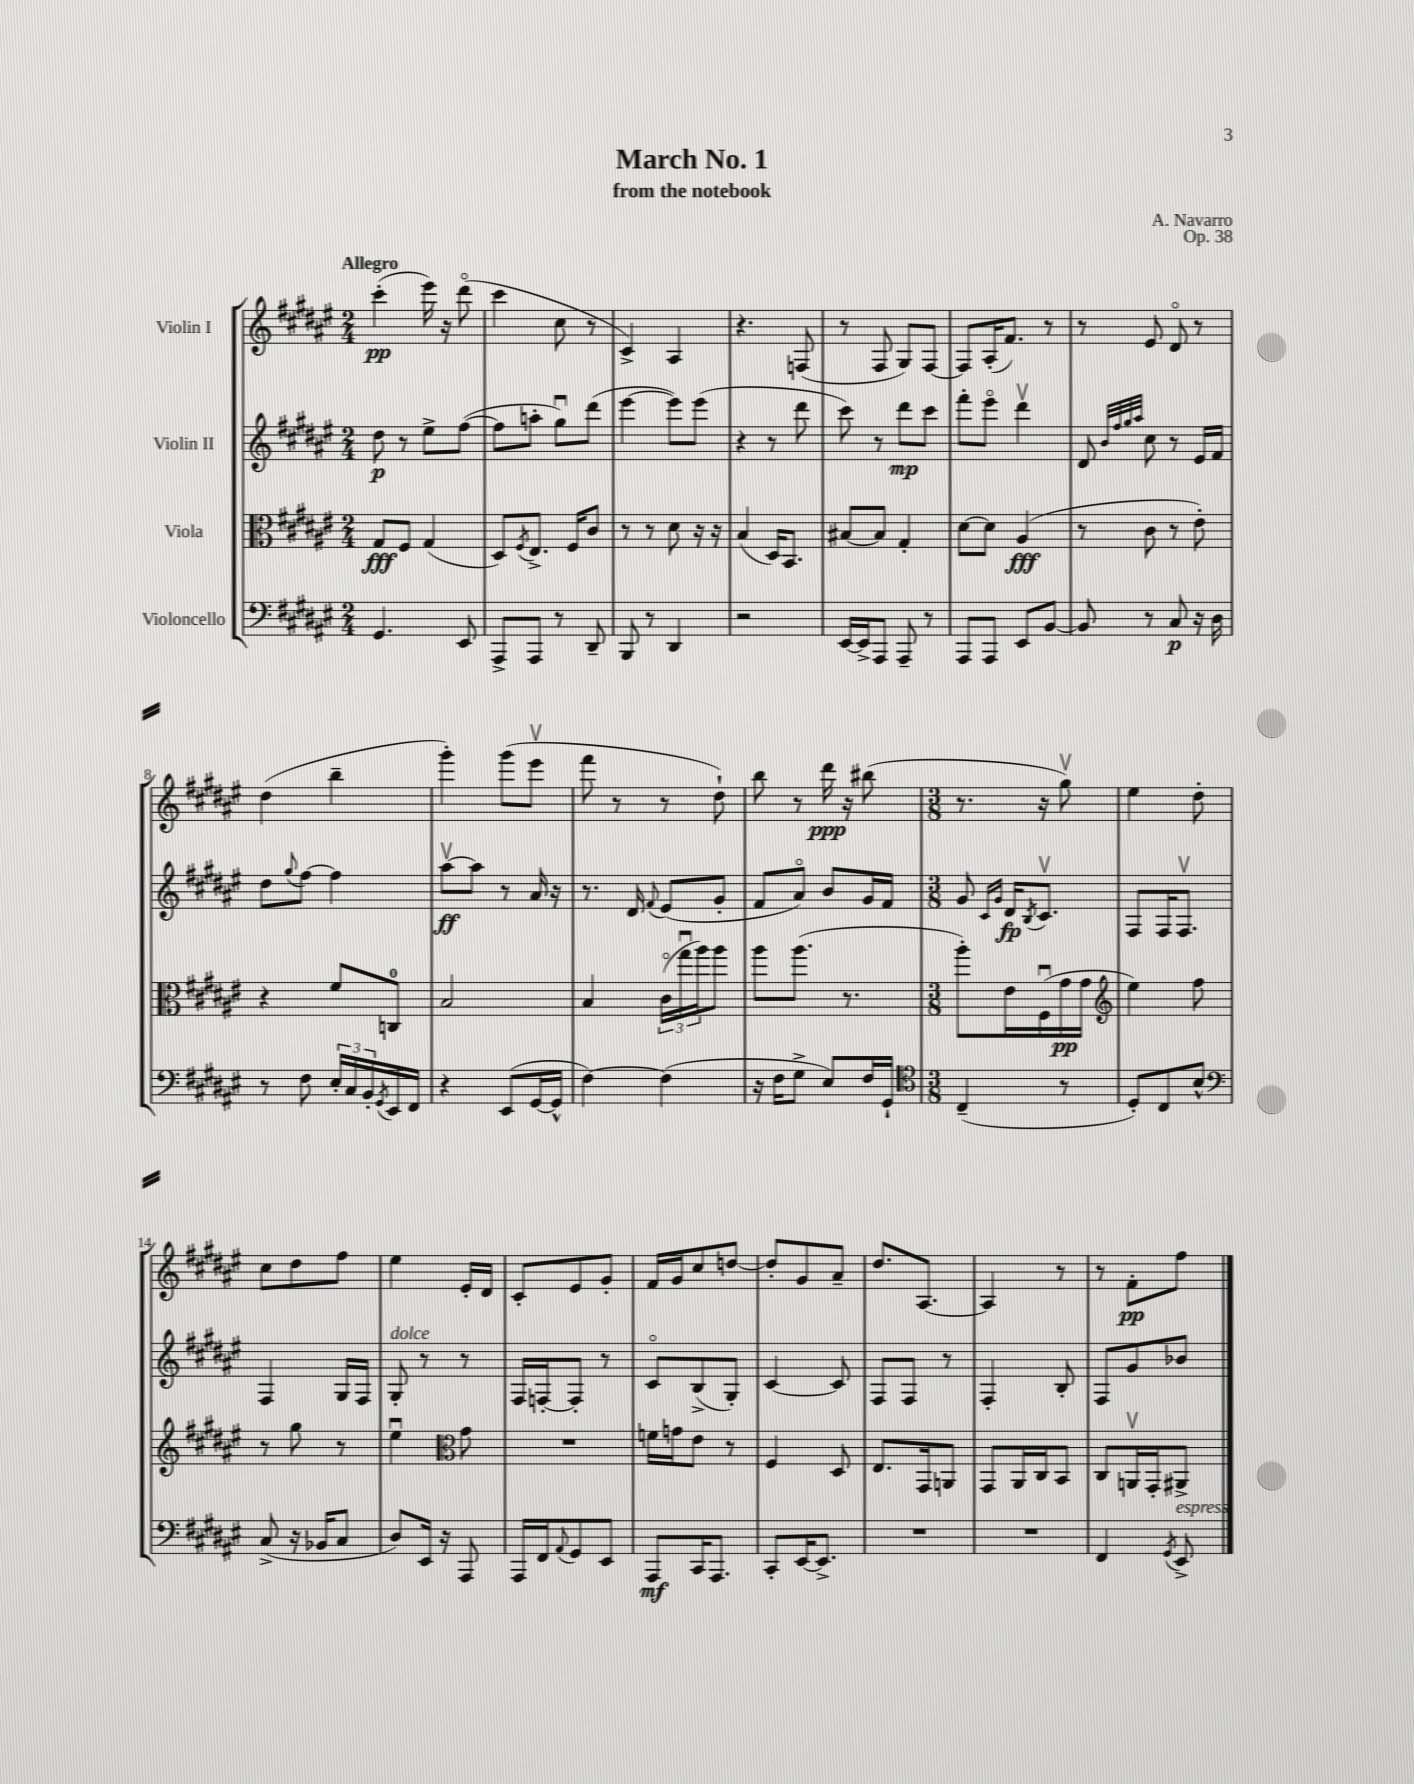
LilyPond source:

\header { title = "March No. 1" composer = "A. Navarro" subtitle = "from the notebook" opus = "Op. 38" }
<<
\new StaffGroup <<
\new Staff = "s0" \with { instrumentName = "Violin I" } {
    \clef treble \key fis \major \numericTimeSignature \time 2/4 \tempo "Allegro"
    cis'''4-.\pp( eis'''16) r16 dis'''8\flageolet( |
    cis'''4 cis''8 r8 |
    cis'4->) ais4 |
    r4. f8( |
    r8 fis8 gis8) fis8~ |
    fis8 ais16-.( fis'8.) r8 |
    r8 eis'8 dis'8\flageolet r8 |
    dis''4( b''4-- |
    gis'''4-.) gis'''8( eis'''8\upbow |
    fis'''8 r8 r8 dis''8-!) |
    b''8 r8 dis'''16\ppp r16 bis''8( |
    \numericTimeSignature \time 3/8 r8. r16 gis''8\upbow) |
    eis''4 dis''8-. |
    cis''8 dis''8 fis''8 |
    eis''4 eis'16-. dis'16 |
    cis'8-. eis'8 gis'8-. |
    fis'16 gis'16 cis''8 d''8~ |
    d''8-. gis'8 ais'8-- |
    dis''8. ais8.~ |
    ais4 r8 |
    r8 fis'8-.\pp fis''8 \bar "|." |
}
\new Staff = "s1" \with { instrumentName = "Violin II" } {
    \clef treble \key fis \major \numericTimeSignature \time 2/4
    dis''8\p r8 eis''8-> fis''8~( |
    fis''8 a''8-. gis''8\downbow) dis'''8( |
    eis'''4~ eis'''8) eis'''8( |
    r4 r8 dis'''8 |
    cis'''8) r8 dis'''8\mp cis'''8 |
    fis'''8-. eis'''8\flageolet dis'''4\upbow |
    dis'8 \grace { b'32 fis''32 gis''32 ais''32 } cis''8 r8 eis'16 fis'16 |
    dis''8 \appoggiatura { gis''8 } fis''8~ fis''4 |
    ais''8~\upbow\ff ais''8 r8 ais'16 r16 |
    r8. dis'16 \appoggiatura { fis'8 } eis'8( gis'8-. |
    fis'8 ais'8\flageolet) b'8 gis'16 fis'16 |
    \numericTimeSignature \time 3/8 gis'8 \grace { cis'16 gis'16 } dis'16\fp \acciaccatura { b8 } cis'8.\upbow |
    fis8 fis16 fis8.\upbow |
    fis4 gis16 fis16 |
    gis8-.^\markup { \italic "dolce" } r8 r8 |
    fis16 f16~-. f8-. r8 |
    cis'8\flageolet b8->( gis8-.) |
    cis'4~ cis'8 |
    fis8 fis8 r8 |
    fis4-. b8-. |
    fis8 gis'8 bes'8 \bar "|." |
}
\new Staff = "s2" \with { instrumentName = "Viola" } {
    \clef alto \key fis \major \numericTimeSignature \time 2/4
    gis8\fff fis8 gis4( |
    dis8) \acciaccatura { fis8 } eis8.-> fis16 cis'8 |
    r8 r8 dis'8 r16 r16 |
    b4( dis16) b,8. |
    bis8~ bis8 gis4-. |
    dis'8~ dis'8 ais4\fff( |
    r8 cis'8 r8 eis'8-.) |
    r4 fis'8 c8-0 |
    b2 |
    b4 \tuplet 3/2 { cis'16\flageolet( gis''16\downbow ais''16) } ais''8 |
    ais''8 ais''8.( r8. |
    \numericTimeSignature \time 3/8 ais''8-.) eis'16 fis16\downbow( gis'16\pp gis'16 |
    \clef treble eis''4) fis''8 |
    r8 gis''8 r8 |
    eis''4\downbow \clef alto gis'8 |
    R4. |
    f'16 g'16 eis'8 r8 |
    fis4 dis8 |
    eis8. gis,16 a,8 |
    gis,8 ais,16 cis16 b,8 |
    cis8 a,16\upbow gis,16-. ais,8-> \bar "|." |
}
\new Staff = "s3" \with { instrumentName = "Violoncello" } {
    \clef bass \key fis \major \numericTimeSignature \time 2/4
    gis,4. eis,8 |
    ais,,8-> ais,,8 r8 dis,8-- |
    b,,8 r8 dis,4 |
    r2 |
    eis,16~ eis,16-> ais,,8 ais,,8-- r8 |
    ais,,8 ais,,8 eis,8 b,8~ |
    b,8 r8 cis8\p r16 dis16 |
    r8 fis8 \tuplet 3/2 { eis16-. cis16 b,16-. } \acciaccatura { gis,8 } eis,16 fis,16 |
    r4 eis,8( gis,16~ gis,16-^ |
    fis4~) fis4( |
    r16 fis16 gis8-> eis8) fis16 gis,16-! |
    \numericTimeSignature \time 3/8 \clef tenor cis4--( r8 |
    dis8-.) cis8 b8-^ |
    \clef bass cis8->( r16 bes,16 cis8 |
    dis8) eis,16 r16 ais,,8 |
    ais,,16 fis,16 \appoggiatura { ais,8 } gis,8 eis,8 |
    ais,,8\mf cis,16 ais,,8. |
    cis,8-. eis,16~ eis,8.-> |
    R4. |
    R4. |
    fis,4 \acciaccatura { gis,8 } eis,8->^\markup { \italic "espress." } \bar "|." |
}
>>
>>
